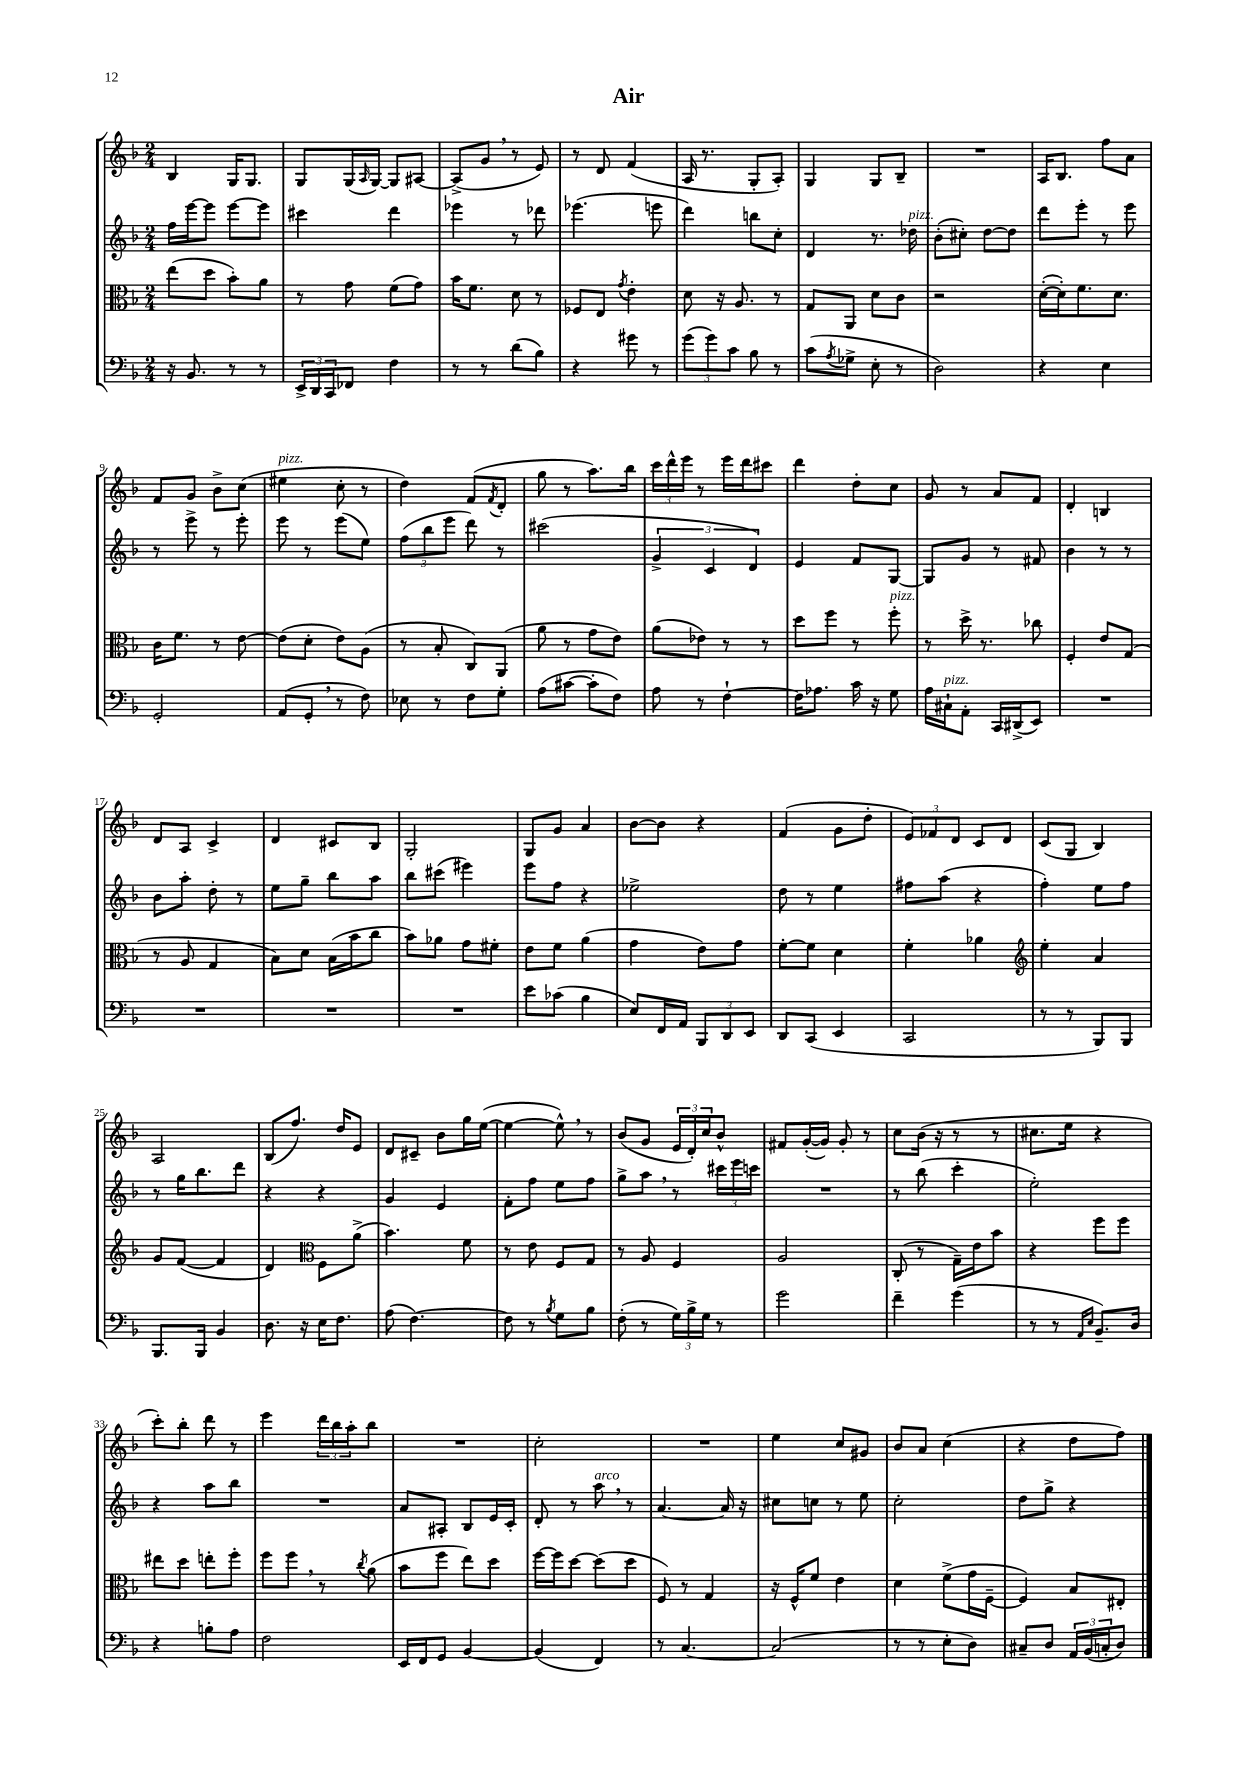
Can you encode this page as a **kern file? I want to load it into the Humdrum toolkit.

**kern	**kern	**kern	**kern
*part4	*part3	*part2	*part1
*staff4	*staff3	*staff2	*staff1
*clefF4	*clefC3	*clefG2	*clefG2
*k[b-]	*k[b-]	*k[b-]	*k[b-]
*M2/4	*M2/4	*M2/4	*M2/4
=1	=1	=1	=1
16r	(8ee\L	16ff\LL	4B-/
8.BB-/	.	[16eee\J	.
.	8dd\J	8eee\J]	.
8r	8b-'\L)	[8eee\L	16G/KL
.	.	.	8.G/J
8r	8a\J	8eee\J]	.
=2	=2	=2	=2
24EE^/LL	8r	4ccc#X\	8G/L
24DD/	.	.	.
24CC/J	.	.	.
8FF-X/J	8g\	.	(16G/L
.	.	.	16qqA/
.	.	.	[16G/JJ)
4F\	(8f\L	4ddd\	8G/L]
.	8g\J)	.	[8A#X/J
=3	=3	=3	=3
8r	16b-\KL	4eee-X\	(8A#^/L]
.	8.f\J	.	.
8r	.	.	8g,/J
(8d\L	8d\	8r	8r
8B-\J)	8r	8ddd-X\	8e/)
=4	=4	=4	=4
4r	8F-X/L	(4.eee-X\	8r
.	8E/J	.	8d/
.	8qg/	.	.
8g#X\	4e'\	.	(4f/
8r	.	8eeen\	.
=5	=5	=5	=5
(12g\L	8d\	4ddd\)	16A/
.	.	.	8.r
12g\)	.	.	.
.	16r	.	.
12c\J	.	.	.
.	8.A/	.	.
8B-\	.	8bbn\L	8G'/L
8r	8r	8cc'\J	8A'/J)
=6	=6	=6	=6
(8c\L	8G/L	4d/	4G/
8qA/	.	.	.
8G-X^\J	8AA/J	.	.
8E'\	8d\L	8.r	8G/L
8r	8c\J	.	8B-~/J
!	!	!LO:TX:a:i:t=pizz.	!
.	.	16dd-X\	.
=7	=7	=7	=7
2D\)	2r	(8b-'\L	2r
.	.	8cc#X'\J)	.
.	.	[8dd\L	.
.	.	8dd\J]	.
=8	=8	=8	=8
4r	([16d'\LL	8ddd\L	16A/KL
.	16d'\J])	.	8.B-/J
.	8.f\	8eee'\J	.
4E\	.	8r	8ff\L
.	8.d\J	.	.
.	.	8eee\	8a\J
!!LO:LB:g=z
=9	=9	=9	=9
2GG'/	16c\KL	8r	8f/L
.	8.f\J	.	.
.	.	8eee^\	8g/J
.	8r	8r	8b-^\L
.	[8e\	8eee'\	(8cc\J
=10	=10	=10	=10
!	!	!	!LO:TX:a:i:t=pizz.
(8AA/L	(8e\L]	8eee\	4ee#X\
8GG',/J	8d'\J	8r	.
8r	8e\L)	(8eee\L	8cc'\
8F\)	(8A\J	8ee\J)	8r
=11	=11	=11	=11
8E-X\	8r	(12ff\L	4dd\)
.	.	12bb-\	.
8r	8B-'/	.	.
.	.	12eee\J	.
8F\L	8C/L)	8ddd\)	(8f/L
.	.	.	8qf/
8G'\J	(8AA/J	8r	8d'/J
=12	=12	=12	=12
(8A\L	8a\	(2ccc#X\	8gg\
[8c#X\J	8r	.	8r
8c#'\L]	8g\L	.	8.aa\L)
8F\J)	8e\J)	.	.
.	.	.	16bb-\Jk
=13	=13	=13	=13
8A\	(8a\L	6g^/	24ccc\LL
.	.	.	24ddd^^\
.	.	.	24eee\JJ
8r	8e-X\J)	.	8r
.	.	6c/	.
[4F`\	8r	.	16eee\LL
.	.	.	16ddd\J
.	.	6d/)	.
.	8r	.	8ccc#X\J
=14	=14	=14	=14
16F\KL]	8dd\L	4e/	4ddd\
8.A-X\J	.	.	.
.	8ff\J	.	.
16c\	8r	8f/L	8dd'\L
16r	.	.	.
!	!LO:TX:a:i:t=pizz.	!	!
8G\	8ff'\	[8G/J	8cc\J
=15	=15	=15	=15
16A\LL	8r	8G/L]	8g/
!LO:TX:a:i:t=pizz.	!	!	!
16C#X`\J	.	.	.
8AA'\J	16dd^\	8g/J	8r
.	8.r	.	.
16CC/LL	.	8r	8a/L
(16DD#X^/J	.	.	.
8EE/J)	8cc-X\	8f#X/	8f/J
=16	=16	=16	=16
2r	4F'/	4b-\	4d'/
.	8e/L	8r	4Bn/
.	(8G/J	8r	.
!!LO:LB:g=z
=17	=17	=17	=17
2r	8r	8b-\L	8d/L
.	8A/	8aa'\J	8A/J
.	4G/	8dd'\	4c^/
.	.	8r	.
=18	=18	=18	=18
2r	8B-\L)	8ee\L	4d/
.	8d\J	8gg~\J	.
.	(16B-\LL	8bb-\L	8c#X/L
.	16b-\J	.	.
.	8cc\J	8aa\J	8B-/J
=19	=19	=19	=19
2r	8b-\L)	8bb-\L	2G'/
.	8a-X\J	(8ccc#X\J	.
.	8g\L	4eee#X\)	.
.	8f#X'\J	.	.
=20	=20	=20	=20
8e\L	8e\L	8eee\L	8G/L
(8c-X\J	8f\J	8ff\J	8g/J
4B-\	(4a\	4r	4a/
=21	=21	=21	=21
8E/L)	4g\	2ee-X^\	[8b-\L
16FF/L	.	.	8b-\J]
16AA/JJ	.	.	.
12BBB-/L	8e\L)	.	4r
12DD/	.	.	.
.	8g\J	.	.
12EE/J	.	.	.
=22	=22	=22	=22
8DD/L	[8f'\L	8dd\	(4f/
(8CC/J	8f\J]	8r	.
4EE/	4d\	4ee\	8g\L
.	.	.	8dd'\J
=23	=23	=23	=23
2CC/	4f'\	8ff#X\L	12e/L)
.	.	.	12f-X/
.	.	(8aa\J	.
.	.	.	12d/J
.	4a-X\	4r	8c/L
.	.	.	8d/J
=24	=24	=24	=24
*	*clefG2	*	*
8r	4ee'\	4ff'\)	(8c/L
8r	.	.	8G/J
8BBB-/L)	4a/	8ee\L	4B-/)
8BBB-/J	.	8ff\J	.
!!LO:LB:g=z
=25	=25	=25	=25
8.BBB-/L	8g/L	8r	2A/
.	([8f/J	16gg\KL	.
16BBB-/Jk	.	8.bb-\	.
4BB-/	4f/]	.	.
.	.	8ddd\J	.
=26	=26	=26	=26
8.D\	4d/)	4r	(8B-/L
.	.	.	8.ff/J)
16r	.	.	.
*	*clefC3	*	*
16E\KL	8F\L	4r	.
8.F\J	.	.	16dd/KL
.	(8a^\J	.	8e/J
=27	=27	=27	=27
(8A\	4.b-\)	4g/	8d/L
[4.F\)	.	.	8c#X~/J
.	.	4e/	8b-\L
.	8f\	.	16gg\L
.	.	.	([16ee\JJ
=28	=28	=28	=28
8F\]	8r	8f'\L	4ee\_
8r	8e\	8ff\J	.
8qB-/	.	.	.
8G\L	8F/L	8ee\L	8ee^^,\])
8B-\J	8G/J	8ff\J	8r
=29	=29	=29	=29
(8F'\	8r	8gg^\L	(8b-/L
8r	8A/	8aa,\J	8g/J
24G\LL)	4F/	8r	24e/LL
24B-^\	.	.	24d'/)
24G\JJ	.	.	24cc/J
8r	.	24ccc#X\LL	8b-^^/J
.	.	24eee\	.
.	.	24cccn\JJ	.
=30	=30	=30	=30
2g\	2A/	2r	8f#X/L
.	.	.	([16g'/L
.	.	.	16g/JJ])
.	.	.	8g'/
.	.	.	8r
=31	=31	=31	=31
4f~\	(8C'/	8r	8cc\L
.	8r	(8bb-\	(16b-\Jk
.	.	.	16r
(4g\	16G~\LL)	4ccc'\	8r
.	16e\J	.	.
.	8b-\J	.	8r
=32	=32	=32	=32
8r	4r	2ee'\)	8.cc#X\L
8r	.	.	.
.	.	.	16ee\Jk
16qqAA/LL	.	.	.
16qqE/JJ	.	.	.
8.BB-~/L)	8ff\L	.	4r
.	8ff\J	.	.
16D/Jk	.	.	.
!!LO:LB:g=z
=33	=33	=33	=33
4r	8ee#X\L	4r	8ccc'\L)
.	8dd\J	.	8bb-'\J
8Bn'\L	8een'\L	8aa\L	8ddd\
8A\J	8ff'\J	8bb-\J	8r
=34	=34	=34	=34
2F\	8ff\L	2r	4eee\
.	8ff,\J	.	.
.	8r	.	24ddd\LL
.	.	.	24bb-\
.	.	.	24aa'\J
.	8qcc/	.	.
.	(8a\	.	8bb-\J
=35	=35	=35	=35
16EE/LL	8b-\L	8a/L	2r
16FF/J	.	.	.
8GG/J	8ff\J	8A#X'/J	.
[4BB-/	8ee\L)	8B-/L	.
.	8dd\J	16e/L	.
.	.	16c'/JJ	.
=36	=36	=36	=36
(4BB-/]	[16ff\LL	8d'/	2cc'\
.	16ff\J]	.	.
.	[8dd\J	8r	.
!	!	!LO:TX:a:i:t=arco	!
4FF/)	(8dd\L]	8aa,\	.
.	8dd\J	8r	.
=37	=37	=37	=37
8r	8F/)	[4.a/	2r
[4.C/	8r	.	.
.	4G/	.	.
.	.	16a/]	.
.	.	16r	.
=38	=38	=38	=38
(2C/]	16r	8cc#X\L	4ee\
.	16F^^/KL	.	.
.	8f/J	8ccn\J	.
.	4e\	8r	8cc/L
.	.	8ee\	8g#X/J
=39	=39	=39	=39
8r	4d\	2cc'\	8b-/L
8r	.	.	8a/J
8E'\L	(8f^\L	.	(4cc\
8D\J)	16g\L	.	.
.	[16F~\JJ	.	.
=40	=40	=40	=40
8C#X~/L	4F/])	8dd\L	4r
8D/J	.	8gg^\J	.
24AA/LL	8B-/L	4r	8dd\L
(24BB-/	.	.	.
24Cn'/J	.	.	.
8D/J)	8E#X'/J	.	8ff\J)
==	==	==	==
*-	*-	*-	*-
